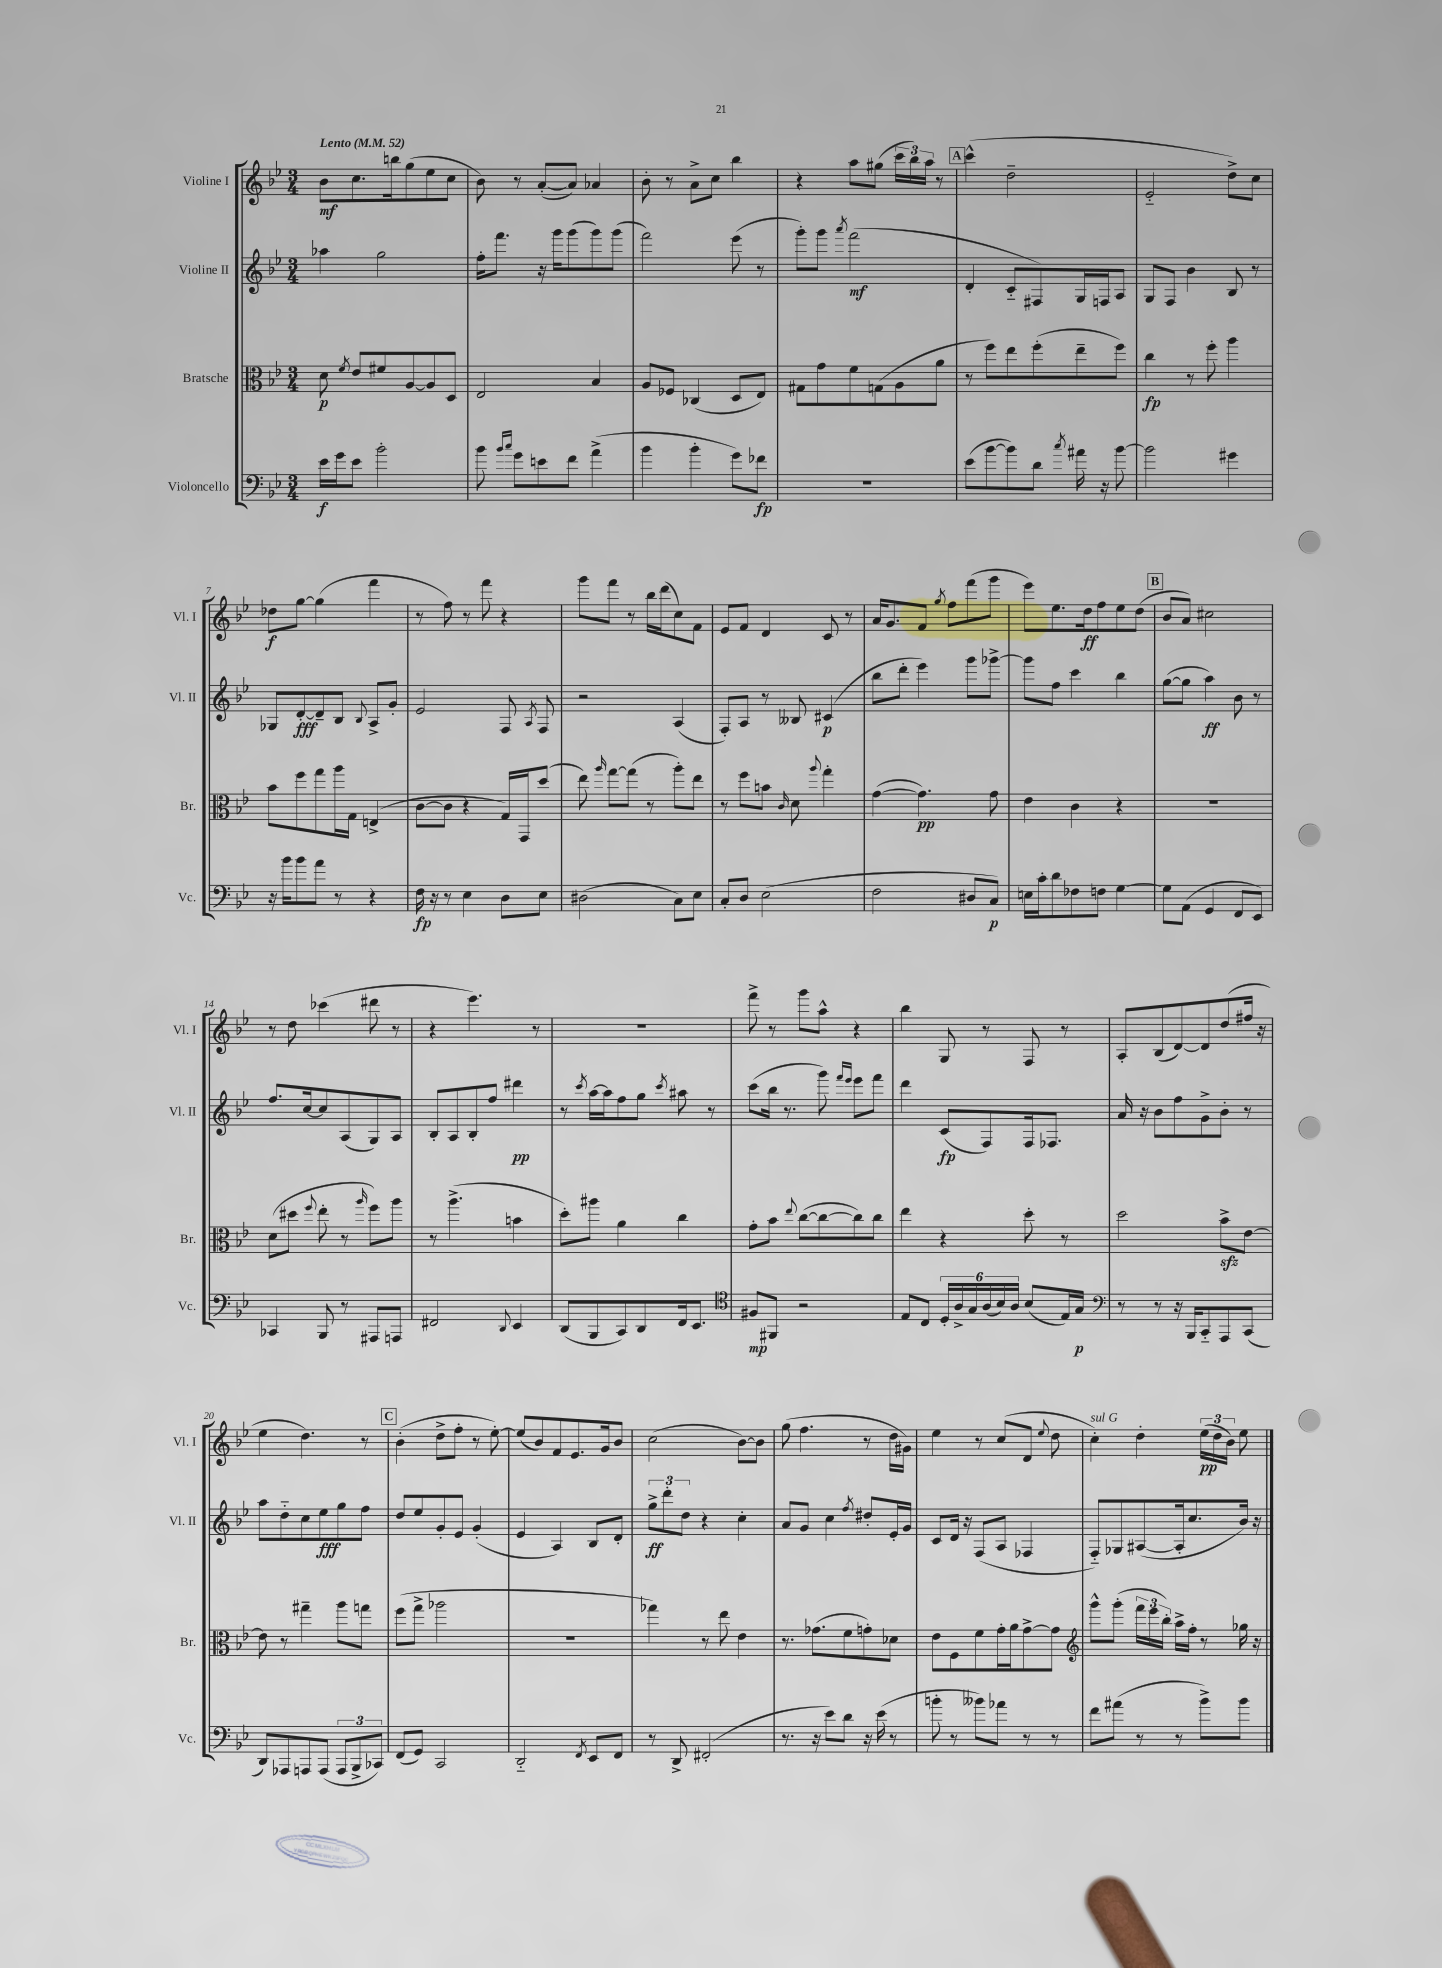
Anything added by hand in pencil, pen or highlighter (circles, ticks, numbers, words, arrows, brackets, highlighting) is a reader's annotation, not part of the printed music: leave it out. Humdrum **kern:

**kern	**kern	**kern	**kern
*staff4	*staff3	*staff2	*staff1
*clefF4	*clefC3	*clefG2	*clefG2
*k[b-e-]	*k[b-e-]	*k[b-e-]	*k[b-e-]
*M3/4	*M3/4	*M3/4	*M3/4
*MM52	*MM52	*MM52	*MM52
16e-	8d	4aa-	8b-
16g	.	.	.
.	8qf	.	.
8e-	8e-	.	8.cc
2b-'	8f#	2gg	.
.	.	.	16bb
.	[8A	.	(8gg
.	8A]	.	8ee-
.	8D	.	8cc
=	=	=	=
8b-	2E-	16ff'	8b-)
.	.	8.fff	.
16qqb-	.	.	.
16qqcc	.	.	.
8g	.	.	8r
8e	.	16r	([8a'
.	.	16ggg	.
8f	.	(8ggg	8a])
(4a^	4B-	8ggg)	4a-
.	.	(8ggg	.
=	=	=	=
4b-	8A	2fff)	8b-'
.	8F-	.	8r
4b-'	(4C-	.	8a^
.	.	.	8cc
8g)	8D	(8eee-	4bb-
8f-	8E-)	8r	.
=	=	=	=
2.r	8G#	8ggg')	4r
.	8g	8ggg	.
.	.	8qaaa	.
.	8f	(2fff	8aa
.	(8G	.	(8gg#
.	8A	.	24ccc
.	.	.	24bb-)
.	.	.	24aa
.	8a	.	8r
=	=	=	=
(8e-	8r	4d'	(4ccc^^
[8b-	8ff)	.	.
8b-])	8ee-	8c'~	2dd~
8d	(8ff'	8F#)	.
8qcc	.	.	.
16a#	8ee-~	16G	.
16r	.	16F	.
[8b-	8ff)	8A	.
=	=	=	=
2b-]	4cc	8G	2e-'~
.	.	8F	.
.	8r	4b-	.
.	8ff'	.	.
4g#	4aa	8B-	8dd^)
.	.	8r	8cc
=	=	=	=
16r	8b-	8G-	8dd-
16b-	.	.	.
8b-	8ff	[8d'	[8gg
8a	8gg	8d~]	(4gg]
8r	16aa	8B-	.
.	16G	.	.
.	.	8qqB-	.
4r	(4E^	8A^	4fff
.	.	8g'	.
=	=	=	=
16F	[8c	2e-	8r
16r	.	.	.
8r	8c]	.	8ff)
4E-	4r	.	8r
.	.	.	8fff
8D	16G)	8F	4r
.	16GG	.	.
.	.	8qA	.
8E-	(8dd	8F	.
=	=	=	=
(2D#	8ee-)	2r	8ggg
.	16qqaa	.	.
.	[8gg	.	8fff
.	(8gg]	.	8r
.	8r	.	16bb-
.	.	.	(16ddd
8C)	8aa')	(4A	8cc)
8E-	8ee-	.	8f
=	=	=	=
8C'	8r	8F')	8e-
8D	8ff	8A	8f
(2E-	8b	8r	4d
.	16qqc	.	.
.	8d	8B--	.
.	8qqaa	.	.
.	4gg'	(4c#	8c
.	.	.	8r
=	=	=	=
2F	([4g	8bb-	16a
.	.	.	8.g
.	.	8ddd'	.
.	4.g])	4eee-)	8f
.	.	.	8qgg
.	.	.	8ff
8D#	.	8ggg	(8fff
8C)	8g	[8ggg-^	8ggg
=	=	=	=
16E	4e-	8ggg-]	8eee-)
16c'	.	.	.
8d	.	8ff	8.ee-
8F-	4c	4ccc	.
.	.	.	16dd
8F	.	.	8ff
[4G	4r	4bb-	8ee-
.	.	.	(8dd
=	=	=	=
8G]	2.r	([8gg	8b-
(8AA	.	8gg]	8a)
4GG	.	4aa)	2cc#
8FF	.	8b-	.
8EE-)	.	8r	.
=	=	=	=
4CC-	(8d	8.ff	8r
.	8dd#	.	8dd
.	.	[16cc	.
.	8qqff	.	.
8BBB-	8ee-'	8cc]	(4ccc-
8r	8r	(8A	.
.	16qqaa	.	.
8AAA#	8ff)	8G)	8ddd#
8AAA	8aa	8A	8r
=	=	=	=
2FF#	8r	8B-'	4r
.	(4.aa^	8A	.
.	.	8B-'	4.eee-)
.	.	8ff	.
8qqDD	.	.	.
4EE-	4b	4ddd#	.
.	.	.	8r
=	=	=	=
(8DD	8dd')	8r	2.r
.	.	8qccc	.
8BBB-	8aa#	[16aa	.
.	.	16aa]	.
8CC)	4a	8ff	.
8DD	.	8gg	.
.	.	8qccc	.
16FF	4cc	8aa#	.
8.EE-	.	.	.
.	.	8r	.
=	=	=	=
*clefC4	*	*	*
8F#	8g'	(8ccc	8fff^
8FF#	8b-	16bb-	8r
.	.	8.r	.
.	8qqee-	.	.
2r	([8cc	.	8ggg
.	8cc_	8ggg)	8aa^^
.	.	16qqfff	.
.	.	16qqeee-	.
.	8cc])	8eee-	4r
.	8cc	8fff	.
=	=	=	=
8E-	4ee-	4ddd	4bb-
8C	.	.	.
24D'	4r	(8c	8G
24A^	.	.	.
24G	.	.	.
(24A	.	8F)	8r
24B-)	.	.	.
24A	.	.	.
(8B-	8dd'	16F	8F
.	.	8.F-	.
16E-)	8r	.	8r
16G	.	.	.
=	=	=	=
*clefF4	*	*	*
8r	2dd	16a	8A'
.	.	16r	.
8r	.	8b-	(8B-
16r	.	8ff	[8d)
16BBB-	.	.	.
8CC'~	.	8g^	8d]
8AAA	8b-^	8b-'	(8dd
(8CC	[8e-	8r	16ff#
.	.	.	16r
=	=	=	=
8DD)	8e-]	8aa	4ee-
8AAA-	8r	8dd'~	.
8AAA	4gg#~	8cc	4.dd)
(8AAA	.	8ee-	.
12AAA	8aa	8gg	.
12BBB-^	.	.	.
.	8gg	8ff	8r
12CC-)	.	.	.
=	=	=	=
(8FF	(8ff	8dd	(4b-'
8GG)	8gg^	8ee-	.
2CC	2aa-	8g'	8dd^
.	.	8e-	8ff'
.	.	(4g'	8r
.	.	.	[8ee-')
=	=	=	=
2DD'~	2.r	4e-	(8ee-]
.	.	.	8b-)
.	.	4A)	8f
.	.	.	8.e-
8qFF	.	.	.
8EE-	.	8B-	.
.	.	.	16g
8FF	.	8d'	8b-
=	=	=	=
8r	4gg-)	12gg^	(2cc
.	.	12ddd'	.
8DD^	.	.	.
.	.	12dd	.
(2FF#'	8r	4r	.
.	8ee-	.	.
.	4e-	4cc'	[8b-)
.	.	.	8b-]
=	=	=	=
8.r	8.r	8a	(8gg
.	.	8g	4.ff
16r	(8.g-	.	.
8e-)	.	4cc	.
8d	8f	.	.
.	.	8qff	.
16r	8g')	8dd#'	8r
(16e-	.	.	.
8r	8d-	16e-'	16dd
.	.	16g	16g#)
=	=	=	=
8b'	8e-	8c	4ee-
8r	8F	16d	.
.	.	16r	.
8b--)	8f	(8F	8r
8a-	16g'	8A	(8cc
.	16a	.	.
8r	[8g^	4F-	8d
.	.	.	8qqee-
8r	8g]	.	8dd
=	=	=	=
*	*clefG2	*	*
8f	8ggg^^	8F'~)	4cc')
(8a#	(8ggg'	8G-	.
8r	24fff	([8A#	4dd'
.	24eee-	.	.
.	24bb-')	.	.
8r	16aa^	16A#']	.
.	16ff'	8.cc	.
8b-^)	8r	.	(24ee-
.	.	.	24dd
.	.	.	24b-)
8b-	16gg-	16b-)	8ee-
.	16r	16r	.
==	==	==	==
*-	*-	*-	*-
